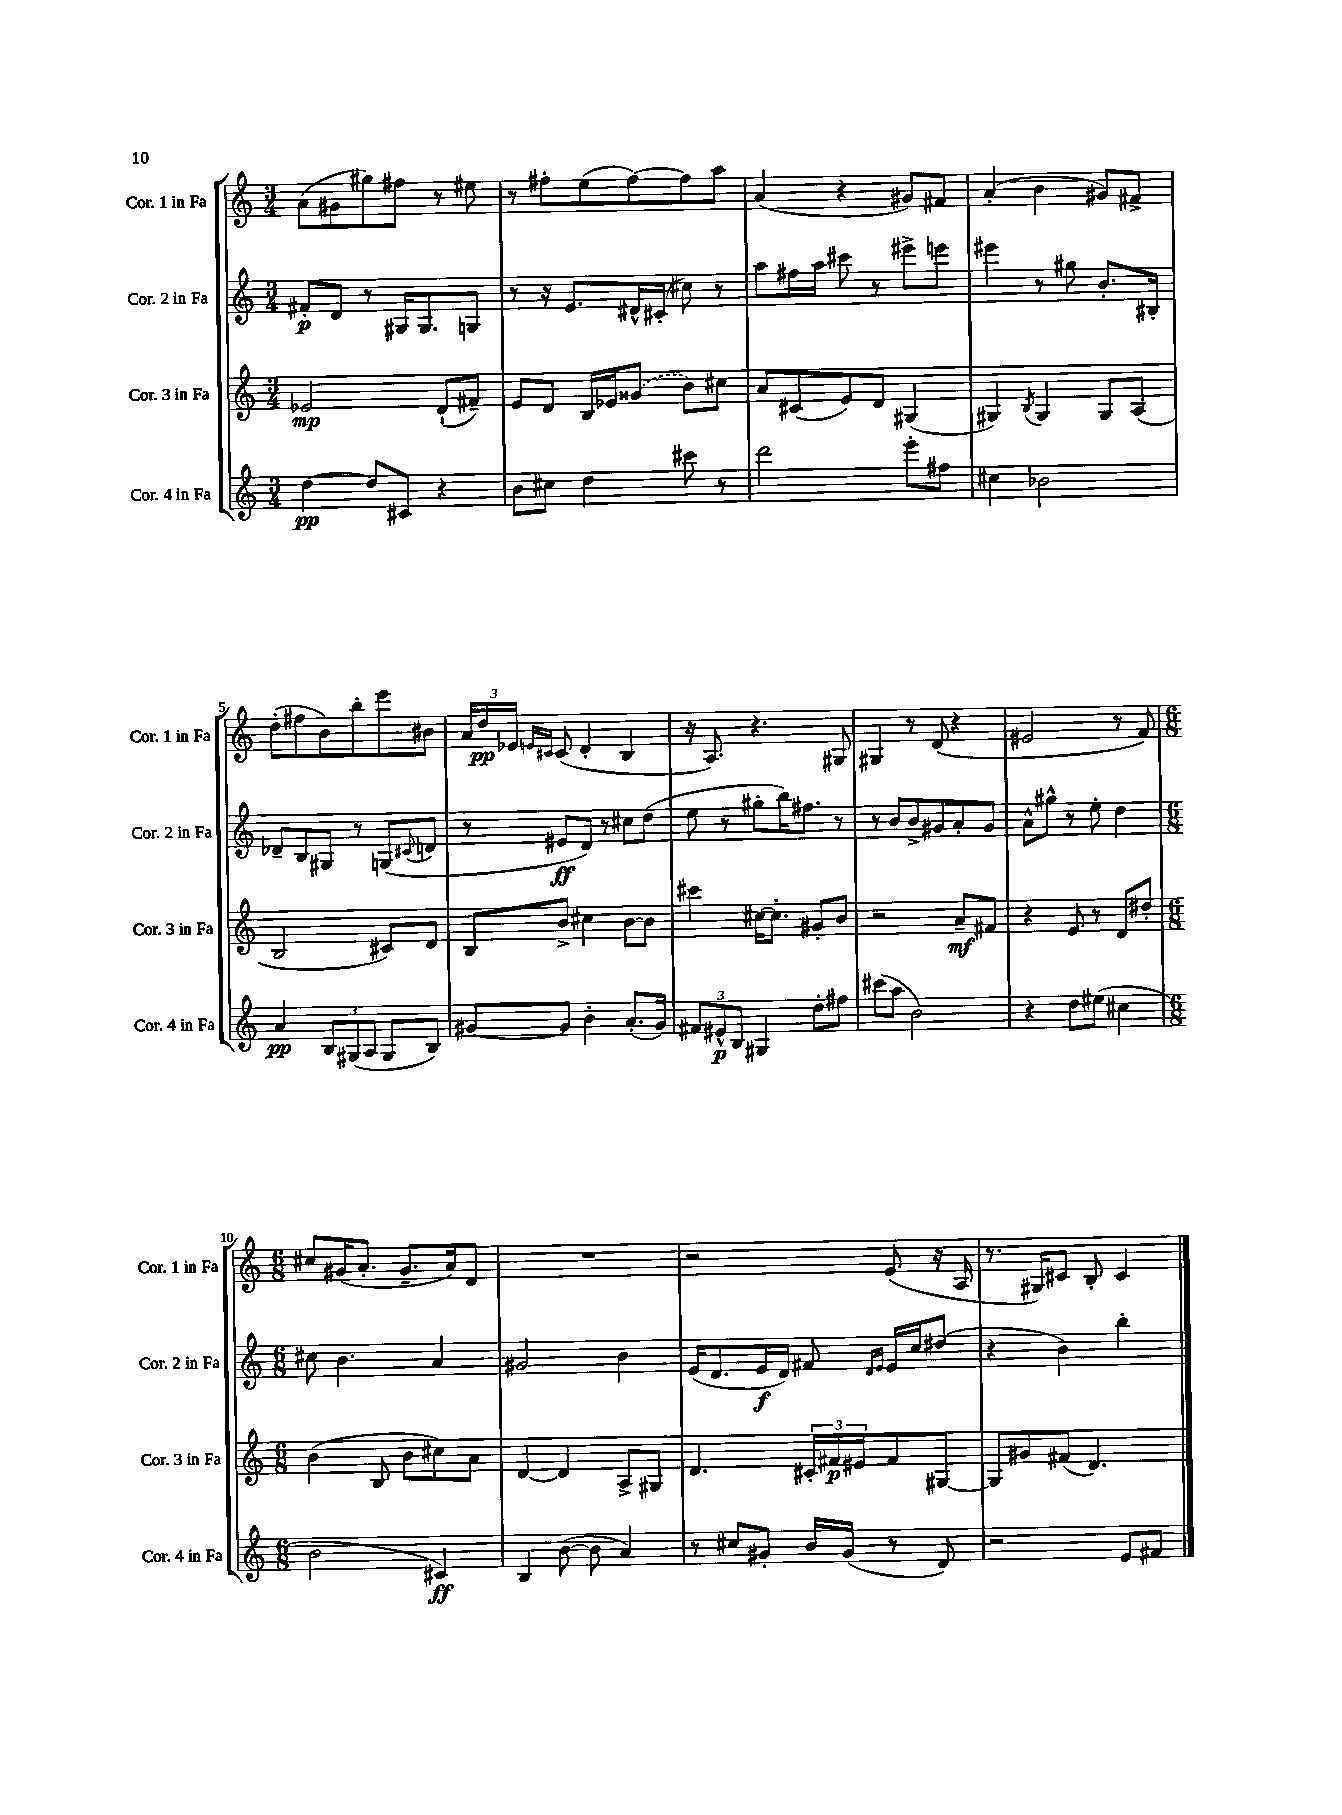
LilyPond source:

<<
\new StaffGroup <<
\new Staff = "s0" \with { instrumentName = "Cor. 1 in Fa" shortInstrumentName = "Cor. 1 in Fa" } {
    \clef treble \key c \major \numericTimeSignature \time 3/4
    a'8( gis'8 gis''8) fis''8 r8 eis''8 |
    r8 fis''8-. e''8( fis''8~) fis''8 a''8 |
    a'4( r4 gis'8) fis'8 |
    a'4-.( b'4 gis'8) fis'8-> |
    d''8-.( fis''8 b'8) b''8-. e'''8 bis'8 |
    \tuplet 3/2 { a'16 d''16\pp ees'16 } \grace { e'16 cis'16 } cis'8( d'4-. b4 |
    r16 a8.) r4. gis8 |
    gis4 r8 d'8( r4 |
    eis'2 r8 f'8) |
    \numericTimeSignature \time 6/8 cis''8 gis'16( a'8.-. gis'8.-- a'16) d'8 |
    R2. |
    r2 e'8( r16 a16 |
    r8. gis16) cis'8 b8-. cis'4 \bar "|." |
}
\new Staff = "s1" \with { instrumentName = "Cor. 2 in Fa" shortInstrumentName = "Cor. 2 in Fa" } {
    \clef treble \key c \major \numericTimeSignature \time 3/4
    fis'8-.\p d'8 r8 gis16 gis8. g8 |
    r8 r16 e'8. dis'16-^ cis'16-.( cis''8) r8 |
    a''8 fis''16 a''16 cis'''8 r8 eis'''8-> e'''8 |
    eis'''4 r8 gis''8 b'8.-. bis16-. |
    des'8-- b8 gis8 r8 g8( \appoggiatura { cis'8 } d'8 |
    r8 eis'8\ff d'8) r8 cis''8 d''8( |
    e''8 r8 gis''8-. b''16) fis''8. r8 |
    r8 b'8 b'8-> gis'8 a'8-. gis'8 |
    a'8-^ gis''8-^ r8 e''8-. d''4 |
    \numericTimeSignature \time 6/8 cis''8 b'4. a'4 |
    gis'2 b'4 |
    e'16( d'8. e'16\f d'16) fis'8 \grace { d'16 e'16 } e'16 c''16 dis''8( |
    r4 b'4) b''4-. \bar "|." |
}
\new Staff = "s2" \with { instrumentName = "Cor. 3 in Fa" shortInstrumentName = "Cor. 3 in Fa" } {
    \clef treble \key c \major \numericTimeSignature \time 3/4
    ees'2\mp d'8-!( fis'8--) |
    e'8 d'8 b16 ees'16 \once \slurDashed gisis'8( b'8) cis''8 |
    a'8 cis'8( e'8) d'8 gis4( |
    gis4) \acciaccatura { b8 } gis4 gis8 a8( |
    b2 cis'8) d'8 |
    b8 b'8-> cis''4 b'8~ b'8 |
    cis'''4 cis''16~ cis''8.-. gis'8-. b'8 |
    r2 a'8--\mf fis'8 |
    r4 e'8 r8 d'8 dis''8-. |
    \numericTimeSignature \time 6/8 b'4( b8 b'8 cis''8) a'8 |
    d'4~ d'4 a8-> gis8 |
    d'4. \tuplet 3/2 { cis'16-. fis'16\p eis'16 } fis'8 gis8~ |
    gis8 gis'8 fis'8( d'4.) \bar "|." |
}
\new Staff = "s3" \with { instrumentName = "Cor. 4 in Fa" shortInstrumentName = "Cor. 4 in Fa" } {
    \clef treble \key c \major \numericTimeSignature \time 3/4
    d''4~\pp d''8 cis'8 r4 |
    b'8 cis''8 d''4 cis'''8 r8 |
    d'''2 e'''8-. fis''8 |
    cis''4 bes'2 |
    a'4\pp \tuplet 3/2 { b8 gis8( a8 } gis8 b8) |
    gis'8~ gis'8 b'4-. a'8.-.( gis'16) |
    \tuplet 3/2 { fis'8 eis'8-^\p b8 } gis4 d''8-. fis''8 |
    cis'''8( a''8 b'2) |
    r4 d''8 eis''8( cis''4 |
    \numericTimeSignature \time 6/8 b'2 cis'4\ff) |
    b4 b'8~( b'8 a'4) |
    r8 cis''8 gis'8-. b'16 gis'16( r8 d'8) |
    r2 e'8 fis'8 \bar "|." |
}
>>
>>
